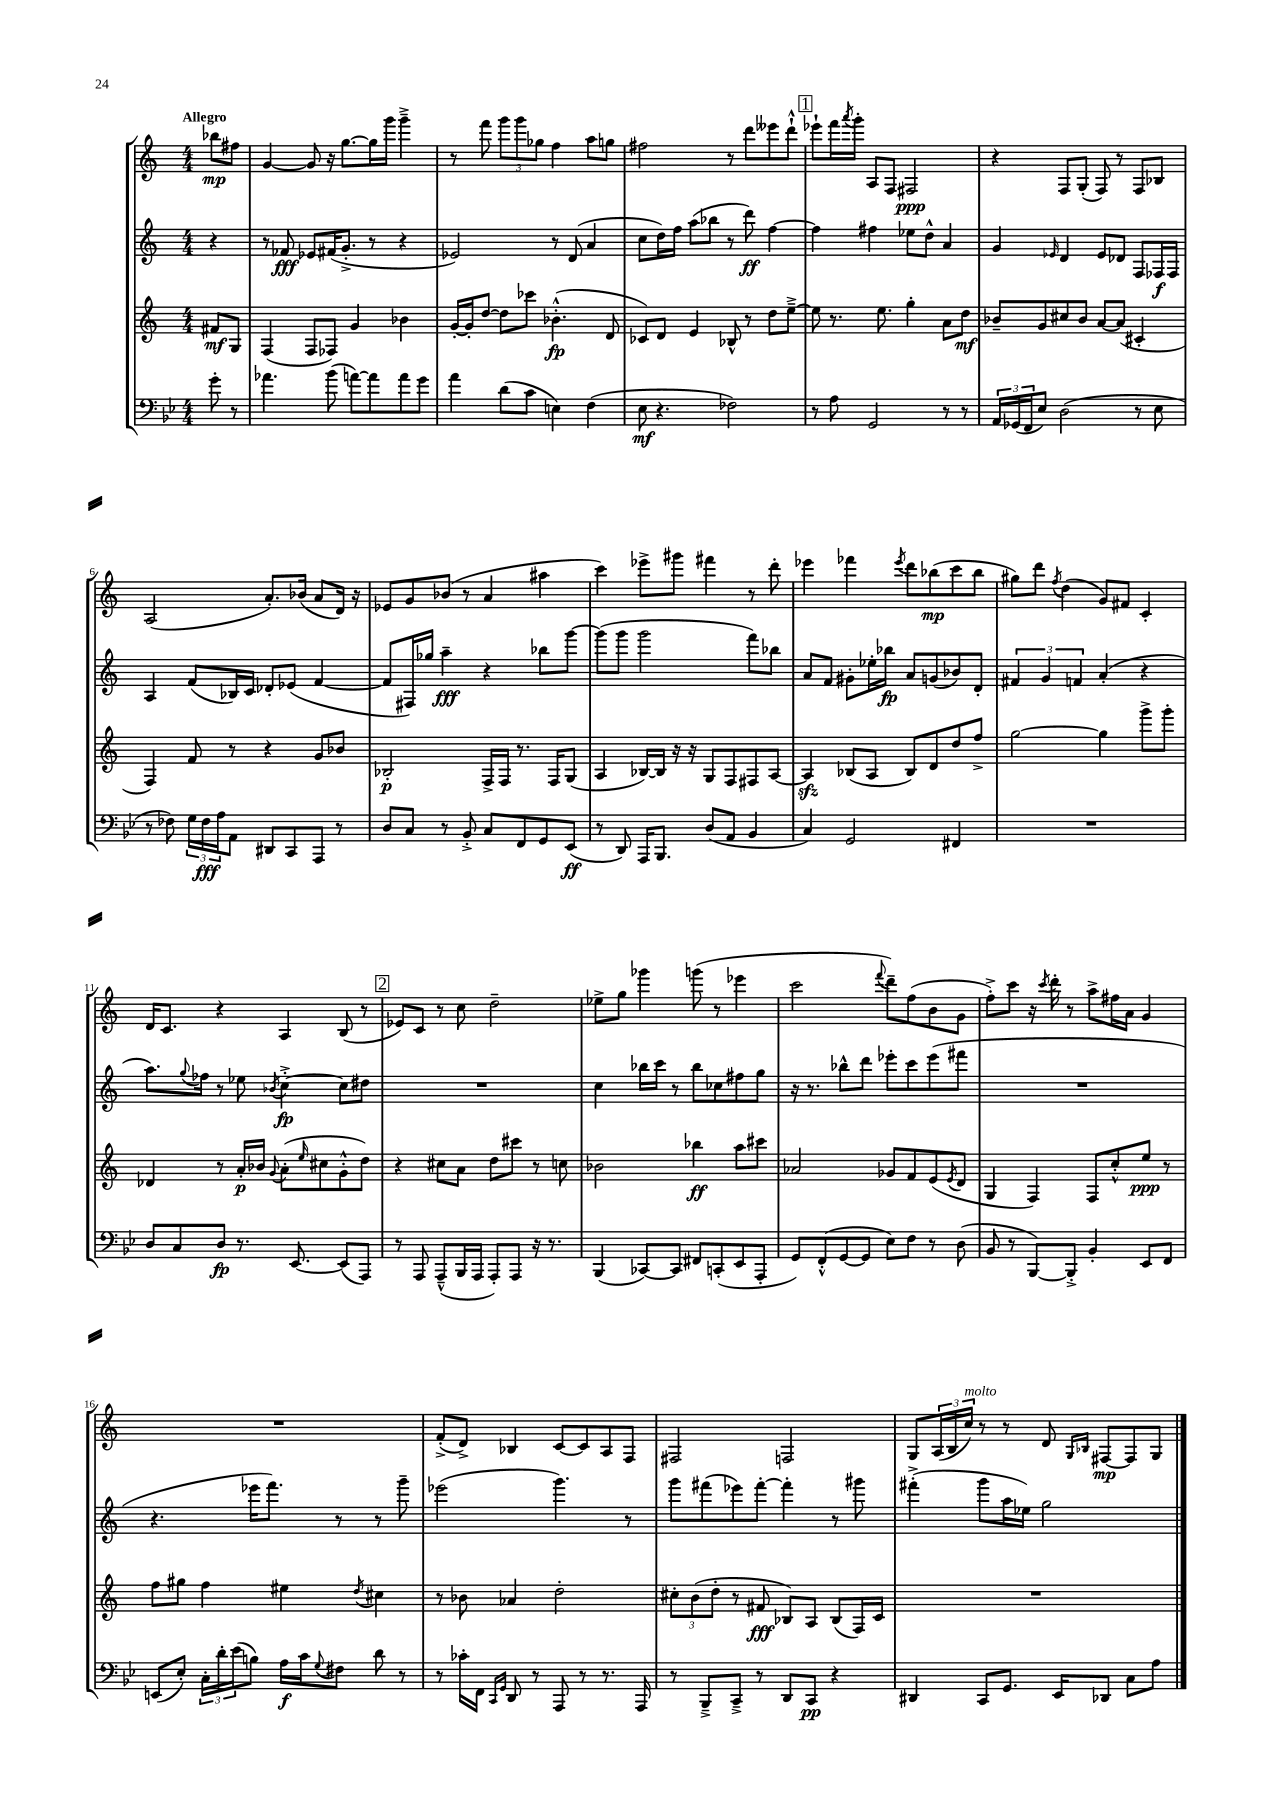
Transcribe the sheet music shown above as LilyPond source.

<<
\new StaffGroup <<
\new Staff = "s0" {
    \clef treble \key c \major \numericTimeSignature \time 4/4 \partial 4 \tempo "Allegro"
    bes''8\mp fis''8 |
    g'4~ g'8 r16 g''8.~ g''16 g'''16 g'''4---> |
    r8 f'''8 \tuplet 3/2 { g'''8 g'''8 ges''8 } f''4 a''8 g''8 |
    fis''2 r8 d'''8 eeses'''8 d'''8-!-^ |
    \mark \markup { \box "1" } ees'''8-! f'''16 \acciaccatura { a'''8 } g'''16-. a8 f8 fis2\ppp |
    r4 f8 g8-.( f8) r8 f8 bes8 |
    a2( a'8.-.) bes'16( a'8 d'16) r16 |
    ees'8 g'8 bes'8( r8 a'4 ais''4 |
    c'''4) ees'''8-> gis'''8 fis'''4 r8 d'''8-. |
    ees'''4 fes'''4 \acciaccatura { ees'''8 } d'''8 bes''8\mp( c'''8 bes''8 |
    gis''8) d'''8 \acciaccatura { f''8 } d''4( g'8) fis'8 c'4-. |
    d'16 c'8. r4 a4 b8( r8 |
    \mark \markup { \box "2" } ees'8) c'8 r8 c''8 d''2-- |
    ees''8-> g''8 ges'''4 g'''8( r8 ees'''4 |
    c'''2 \appoggiatura { f'''8 } d'''8--) f''8( b'8 g'8 |
    f''8-.->) c'''8 r16 \acciaccatura { c'''8 } d'''16-. r8 a''8-> fis''16 a'16 g'4 |
    R1 |
    f'8-.->( d'8->) bes4 c'8~ c'8 a8 f8 |
    fis2 f2 |
    g8 \tuplet 3/2 { a16( b16 c''16^\markup { \italic "molto" }) } r8 r8 d'8 \grace { g16 bes16 } fis8~\mp fis8 g8 \bar "|." |
}
\new Staff = "s1" {
    \clef treble \key c \major \numericTimeSignature \time 4/4 \partial 4
    r4 |
    r8 fes'8\fff ees'8 fis'16( g'8.-.-> r8 r4 |
    ees'2) r8 d'8( a'4 |
    c''8 d''16) f''16 a''8( bes''8 r8 d'''8\ff) f''4~ |
    \mark \markup { \box "1" } f''4 fis''4 ees''8 d''8-^ a'4 |
    g'4 \grace { ees'16 } d'4 ees'8 des'8 f8 fes16\f fes16 |
    a4 f'8( bes16) c'16 des'8-. ees'8( f'4~ |
    f'8 fis16) ges''16 a''4--\fff r4 bes''8 g'''8~ |
    g'''8( g'''8 g'''2 f'''8) bes''8 |
    a'8 f'8 gis'8-. ees''16-. bes''16\fp a'8 g'8( bes'8) d'8-. |
    \tuplet 3/2 { fis'4 g'4 f'4 } a'4-.( r4 |
    a''8.) \appoggiatura { g''8 } fes''16 r8 ees''8 \acciaccatura { bes'8 } c''4~-.->\fp c''8 dis''8 |
    \mark \markup { \box "2" } R1 |
    c''4 bes''16 c'''16 r8 bes''8 ces''8 fis''8 g''8 |
    r16 r8. bes''8-^ d'''8 ees'''8-. c'''8 ees'''8( fis'''8 |
    R1 |
    r4. ees'''16 f'''8.) r8 r8 g'''8-- |
    ees'''2( g'''4.) r8 |
    g'''8 fis'''8( ees'''8) fis'''8~-. fis'''4-. r8 gis'''8 |
    fis'''4-.->( g'''8 a''16 ees''16) g''2 \bar "|." |
}
\new Staff = "s2" {
    \clef treble \key c \major \numericTimeSignature \time 4/4 \partial 4
    fis'8\mf g8 |
    f4( f8 fes8) g'4 bes'4 |
    g'16~-. g'16-. d''8~ d''8 ces'''8 bes'4.-.-^\fp( d'8 |
    ces'8) d'8 e'4 bes8-^ r8 d''8 e''8~---> |
    \mark \markup { \box "1" } e''8 r8. e''8. g''4-. a'8 d''8\mf |
    bes'8-- g'8 cis''8 bes'8 a'8~ a'8( cis'4-. |
    f4) f'8 r8 r4 g'8 bes'8 |
    bes2-.\p f16-> f16 r8. f16 g8( |
    a4 bes16~) bes16 r16 r16 g8 f8 fis8 a8~ |
    a4\sfz bes8( a8 bes8) d'8 d''8 f''8-> |
    g''2~ g''4 g'''8-> g'''8-. |
    des'4 r8 a'16-.\p bes'16 \appoggiatura { g'8 } a'8-.( \grace { e''16 } cis''8 g'8-.-^ d''8) |
    \mark \markup { \box "2" } r4 cis''8 a'8 d''8 cis'''8 r8 c''8 |
    bes'2 bes''4\ff a''8 cis'''8 |
    aes'2 ges'8 f'8 e'8( \acciaccatura { e'8 } d'8 |
    g4 f4) f8 c''8-.-^ e''8\ppp r8 |
    f''8 gis''8 f''4 eis''4 \acciaccatura { d''8 } cis''4 |
    r8 bes'8 aes'4 d''2-. |
    \tuplet 3/2 { cis''8-. b'8( d''8-. } r8 fis'8\fff bes8) a8 bes8( f16) c'16 |
    R1 \bar "|." |
}
\new Staff = "s3" {
    \clef bass \key bes \major \numericTimeSignature \time 4/4 \partial 4
    g'8-. r8 |
    aes'4. bes'8( a'8~) a'8 a'8 g'8 |
    a'4 d'8( c'8 e4) f4( |
    ees8\mf r4. fes2) |
    \mark \markup { \box "1" } r8 a8 g,2 r8 r8 |
    \tuplet 3/2 { a,16 ges,16( f,16 } ees8) d2( r8 ees8 |
    r8 fes8) \tuplet 3/2 { g16 fes16\fff a16 } a,8 dis,8 c,8 a,,8 r8 |
    d8 c8 r8 bes,8-.-> c8 f,8 g,8 ees,8\ff( |
    r8 d,8) a,,16 bes,,8. d8( a,8 bes,4 |
    c4) g,2 fis,4 |
    R1 |
    d8 c8 d8\fp r8. ees,8.~ ees,8( a,,8) |
    \mark \markup { \box "2" } r8 a,,8 a,,8---^( bes,,16 a,,16 a,,8-.) a,,8 r16 r8. |
    bes,,4( ces,8~) ces,8 fis,8 c,8-.( ees,8 a,,8-. |
    g,8) f,8-.-^( g,8~ g,8 ees8) f8 r8 d8( |
    bes,8 r8 bes,,8~) bes,,8-.-> bes,4-. ees,8 f,8 |
    e,8( ees8-.) \tuplet 3/2 { c16-. d'16-. ees'16( } b8) a16\f c'16 \appoggiatura { g8 } fis8 d'8 r8 |
    r8 ces'16-. f,16 \grace { c,16 g,16 } d,8 r8 a,,8 r8 r8. a,,16 |
    r8 bes,,8---> c,8---> r8 d,8 c,8\pp r4 |
    dis,4 c,8 g,8. ees,16 des,8 c8 a8 \bar "|." |
}
>>
>>
